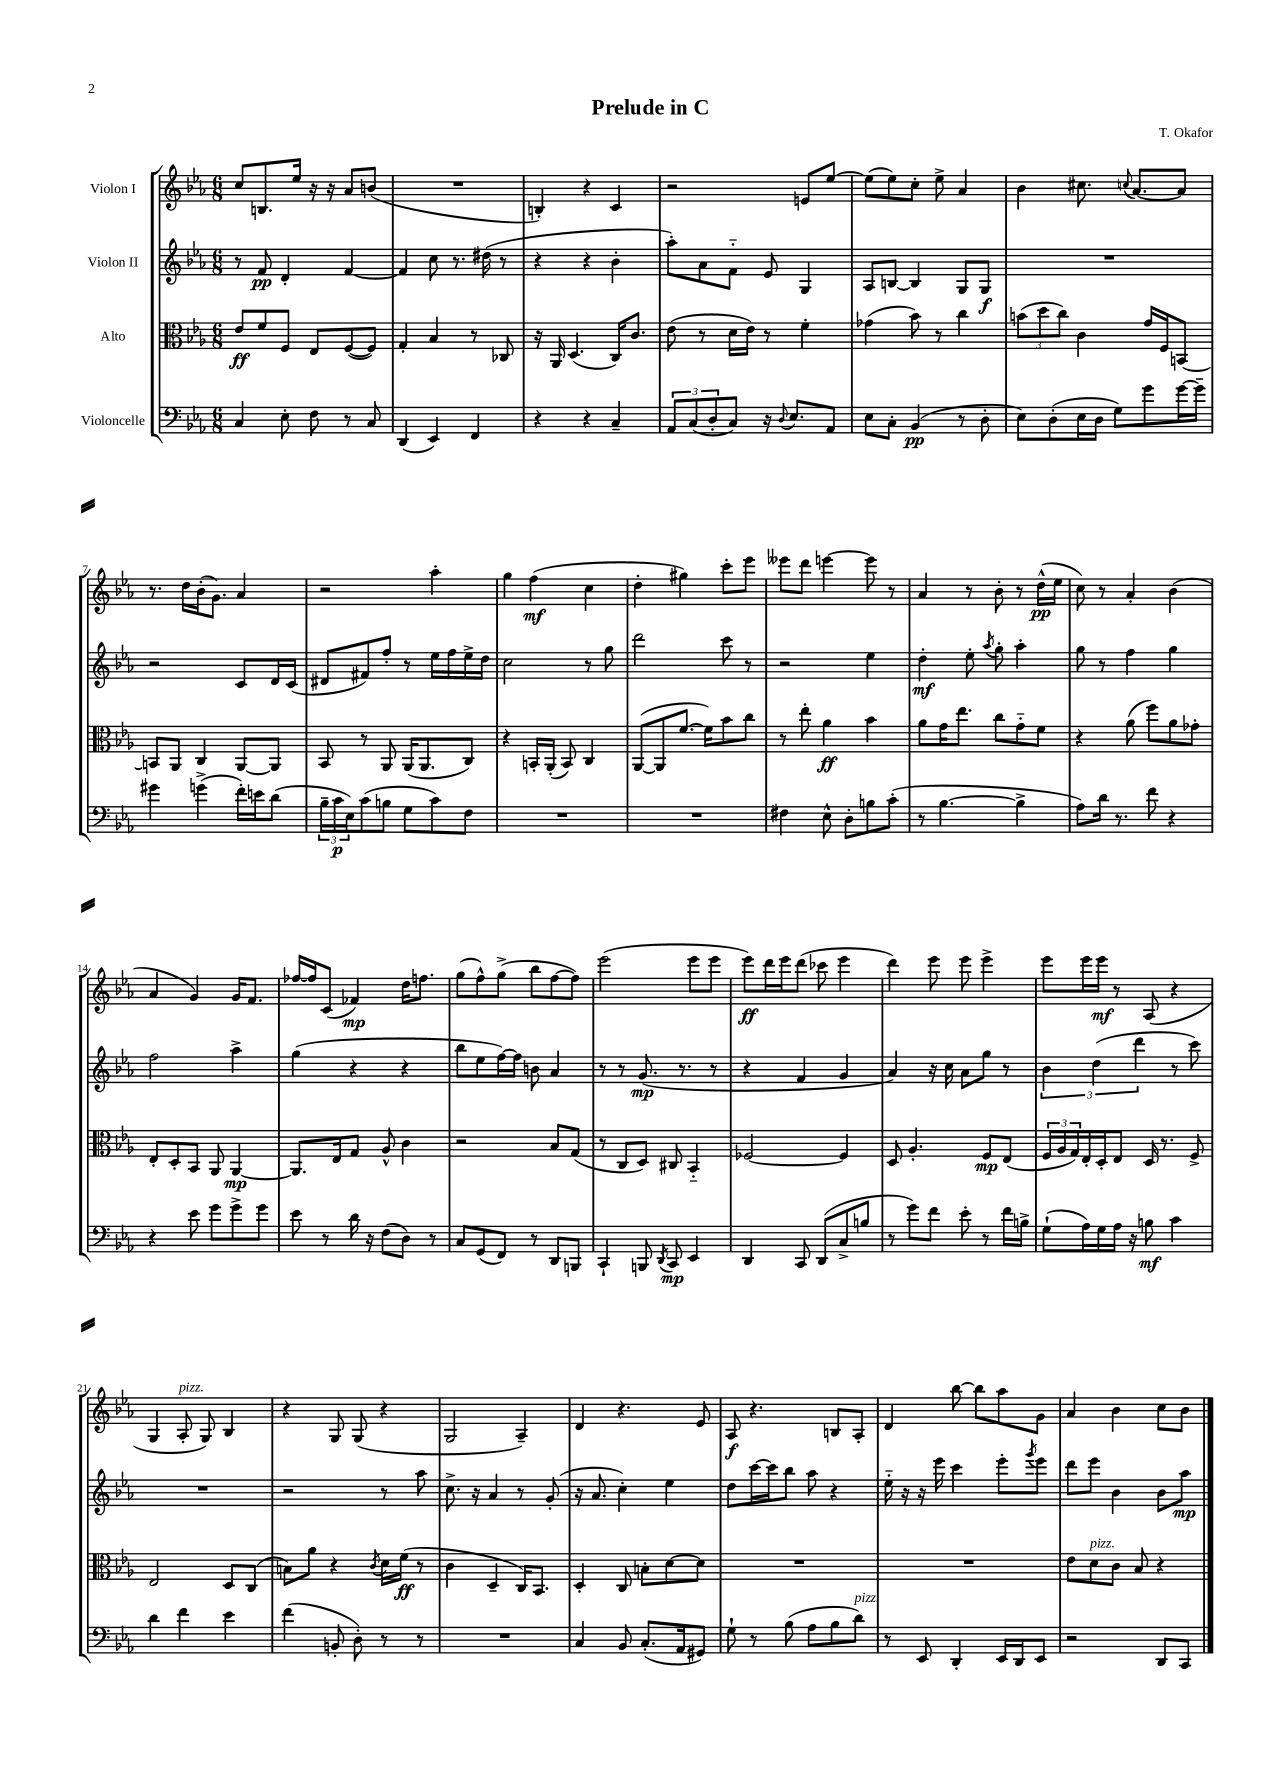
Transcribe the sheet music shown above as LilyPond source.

\header { title = "Prelude in C" composer = "T. Okafor" }
<<
\new StaffGroup <<
\new Staff = "s0" \with { instrumentName = "Violon I" } {
    \clef treble \key ees \major \numericTimeSignature \time 6/8
    c''8 b8. ees''16 r16 r16 aes'8 b'8( |
    R2. |
    b4-.) r4 c'4 |
    r2 e'8 ees''8~ |
    ees''8( ees''8) c''8-. ees''8-> aes'4 |
    bes'4 cis''8. \appoggiatura { c''8 } aes'8.~ aes'8 |
    r8. d''16 bes'16-.( g'8.) aes'4 |
    r2 aes''4-. |
    g''4 f''4\mf( c''4 |
    d''4-. gis''4) c'''8-. ees'''8 |
    eeses'''8 d'''8 e'''4~ e'''8 r8 |
    aes'4 r8 bes'8-. r8 d''16-^\pp( ees''16 |
    c''8) r8 aes'4-. bes'4( |
    aes'4 g'4) g'16 f'8. |
    fes''16~ fes''16 c'8( fes'4\mp) d''16 f''8. |
    g''8( f''8-^) g''8->( bes''8 f''8~ f''8) |
    ees'''2( ees'''8 ees'''8 |
    ees'''8\ff) d'''16 ees'''16 d'''8( ces'''8 ees'''4 |
    d'''4) ees'''8 ees'''8 ees'''4-> |
    ees'''8 ees'''16 ees'''16\mf r8 aes8( r4 |
    g4 aes8-.^\markup { \italic "pizz." } g8) bes4 |
    r4 g8 g8( r4 |
    g2 aes4--) |
    d'4 r4. ees'8 |
    aes8\f r4. b8 aes8-. |
    d'4 bes''8~ bes''8 aes''8 g'8 |
    aes'4 bes'4 c''8 bes'8 \bar "|." |
}
\new Staff = "s1" \with { instrumentName = "Violon II" } {
    \clef treble \key ees \major \numericTimeSignature \time 6/8
    r8 f'8\pp d'4-. f'4~ |
    f'4 c''8 r8. dis''16( r8 |
    r4 r4 bes'4-. |
    aes''8-.) aes'8 f'8-_ ees'8 g4 |
    aes8 b8~ b4 g8 g8\f |
    R2. |
    r2 c'8 d'16 c'16( |
    dis'8 fis'8) f''8-. r8 ees''16 f''16 ees''16-> d''16 |
    c''2 r8 g''8 |
    d'''2 c'''8 r8 |
    r2 ees''4 |
    d''4-.\mf ees''8-. \acciaccatura { aes''8 } g''8-. aes''4-. |
    g''8 r8 f''4 g''4 |
    f''2 aes''4-> |
    g''4( r4 r4 |
    bes''8 ees''8 f''16~) f''16 b'8 aes'4 |
    r8 r8 g'8.\mp( r8. r8 |
    r4 f'4 g'4 |
    aes'4) r16 c''16 aes'8 g''8 r8 |
    \tuplet 3/2 { bes'4 d''4( d'''4 } r8 c'''8) |
    R2. |
    r2 r8 aes''8 |
    c''8.-> r16 aes'4 r8 g'8-.( |
    r16 aes'8. c''4-.) ees''4 |
    d''8 c'''16~ c'''16 bes''8 aes''8 r4 |
    ees''16-_ r16 r16 ees'''16 c'''4 ees'''8-. \acciaccatura { g'''8 } ees'''8 |
    d'''8 ees'''8 bes'4 bes'8 aes''8\mp \bar "|." |
}
\new Staff = "s2" \with { instrumentName = "Alto" } {
    \clef alto \key ees \major \numericTimeSignature \time 6/8
    ees'8\ff f'8 f8 ees8 f8~( f8) |
    g4-. bes4 r8 ces8 |
    r16 aes,16 d4.( c16) c'8. |
    ees'8( r8 d'16 ees'16) r8 f'4-. |
    ges'4( bes'8) r8 c''4 |
    \tuplet 3/2 { b'8( d''8 c''8) } c'4 g'16 f16 b,8~ |
    b,8 aes,8 c4 aes,8~ aes,8 |
    bes,8 r8 aes,8 aes,16( aes,8. c8) |
    r4 b,16-. aes,16-.( b,8) c4 |
    aes,8~( aes,8 f'8.~ f'16) bes'8 c''8 |
    r8 ees''8-. aes'4\ff bes'4 |
    aes'8 g'16 ees''8. c''8 g'8-_ f'8 |
    r4 aes'8( f''8) aes'8 ges'8-. |
    ees8-. d8-. bes,8 aes,8 aes,4~\mp |
    aes,8. ees16 g8 aes8-^ c'4 |
    r2 bes8 g8( |
    r8 c8 d8) cis8 bes,4-_ |
    fes2~ fes4 |
    d8 aes4.-. f8\mp ees8( |
    \tuplet 3/2 { f16 aes16 g16) } ees16-. d16-. ees8 d16 r8. f8-> |
    ees2 d8 c8( |
    b8) aes'8 r4 \acciaccatura { c'8 } d'16 f'16\ff( r8 |
    c'4 d4-- c16) bes,8. |
    d4-. c8 b8-. d'8~ d'8 |
    R2. |
    R2. |
    ees'8 d'8^\markup { \italic "pizz." } c'8 bes8 r4 \bar "|." |
}
\new Staff = "s3" \with { instrumentName = "Violoncelle" } {
    \clef bass \key ees \major \numericTimeSignature \time 6/8
    c4 ees8-. f8 r8 c8 |
    d,4( ees,4) f,4 |
    r4 r4 c4-- |
    \tuplet 3/2 { aes,8 c8( d8-. } c8) r16 \appoggiatura { d8 } ees8. aes,8 |
    ees8 c8-. bes,4\pp( r8 d8-. |
    ees8) d8-.( ees16 d16 g8) g'8 g'16~ g'16-- |
    gis'4 g'4->( f'16-.) e'16 d'8( |
    \tuplet 3/2 { bes16-- c'16\p ees16) } c'8( b8 g8 c'8) f8 |
    R2. |
    R2. |
    fis4 ees8-^ d8-. b8 c'8-.( |
    r8 bes4.~ bes4-> |
    aes8) d'16 r8. f'8 r4 |
    r4 ees'8 g'8 g'8-> g'8 |
    ees'8 r8 d'16 r16 f8( d8) r8 |
    c8 g,8( f,8) r8 d,8 b,,8 |
    c,4-! b,,8 \acciaccatura { d,8 } c,8\mp ees,4 |
    d,4 c,8 d,8( c8-> b8 |
    r8 g'8) f'8 ees'8-. r8 f'16 b16-> |
    g8-!( aes16) g16 aes16 r16 b8\mf c'4 |
    d'4 f'4 ees'4 |
    f'4( b,8-. d8-.) r8 r8 |
    R2. |
    c4 bes,8 c8.-.( aes,16 gis,8) |
    g8-! r8 bes8( aes8 bes8 d'8^\markup { \italic "pizz." }) |
    r8 ees,8 d,4-. ees,16 d,16 ees,8 |
    r2 d,8 c,8 \bar "|." |
}
>>
>>
